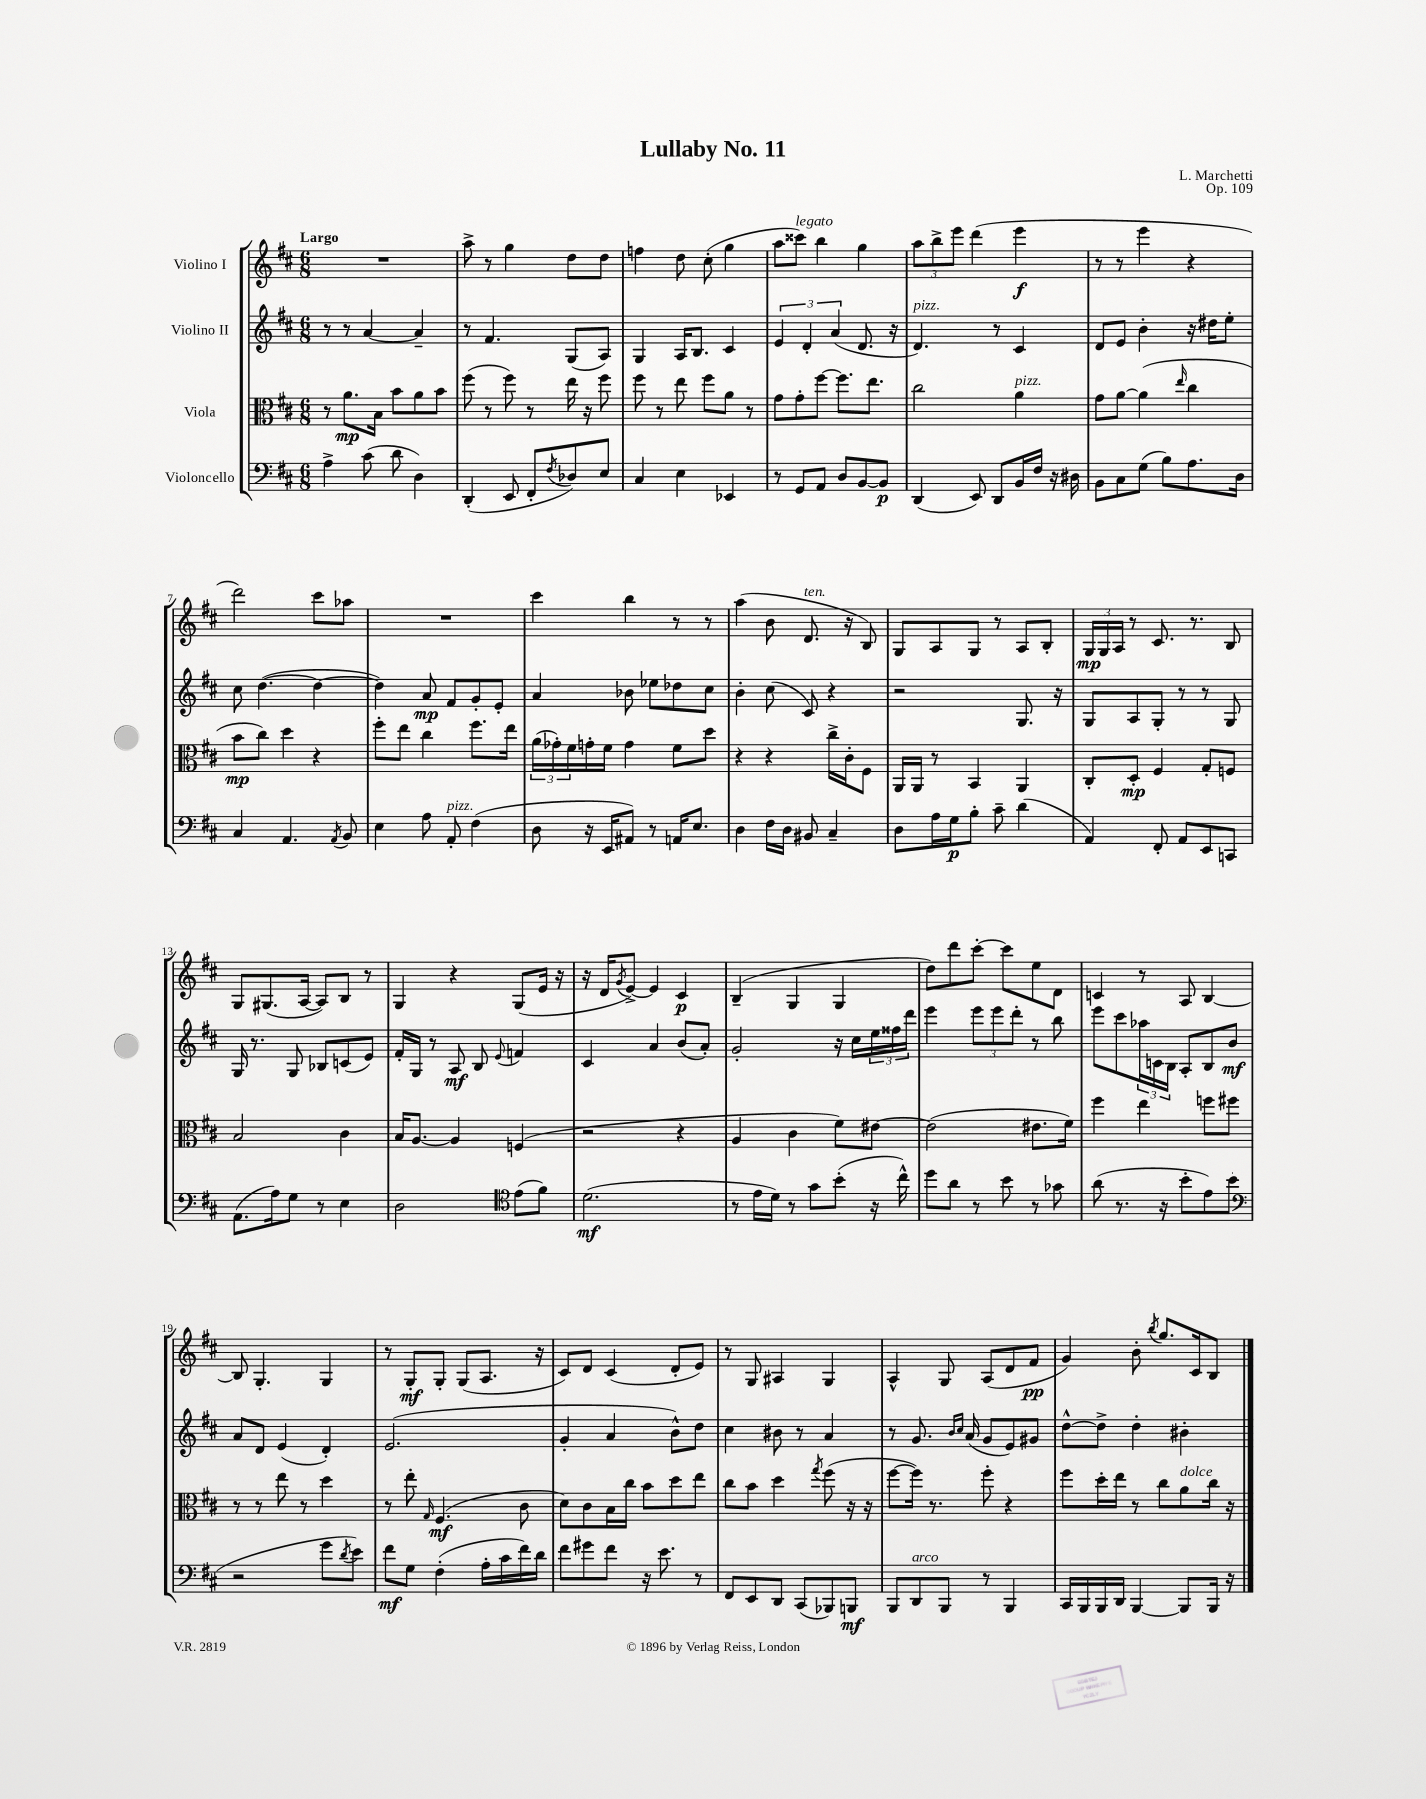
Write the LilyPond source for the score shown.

\header { title = "Lullaby No. 11" composer = "L. Marchetti" opus = "Op. 109" }
<<
\new StaffGroup <<
\new Staff = "s0" \with { instrumentName = "Violino I" } {
    \clef treble \key d \major \numericTimeSignature \time 6/8 \tempo "Largo"
    R2. |
    a''8-> r8 g''4 d''8 d''8 |
    f''4 d''8 cis''8-.( g''4 |
    a''8 cisis'''8^\markup { \italic "legato" }) b''4 g''4 |
    \tuplet 3/2 { a''8 b''8-> e'''8 } d'''4( e'''4\f |
    r8 r8 e'''4 r4 |
    d'''2) cis'''8 aes''8 |
    R2. |
    cis'''4 b''4 r8 r8 |
    a''4( b'8 d'8.^\markup { \italic "ten." } r16 b8) |
    g8 a8 g8 r8 a8 b8-. |
    \tuplet 3/2 { g16\mp g16 a16 } r8 cis'8. r8. b8 |
    g8 gis8.( a16~ a8) b8 r8 |
    g4 r4 g8( e'16 r16 |
    r16 d'16 \acciaccatura { g'8 } e'8~->) e'4 cis'4\p |
    b4--( g4 g4 |
    d''8) d'''8 cis'''8~-. cis'''8 e''8 d'8 |
    c'4 r8 a8 b4~ |
    b8 g4.-. g4 |
    r8 g8-.\mf g8-. g8( a8. r16 |
    cis'8) d'8 cis'4( d'8-. e'8) |
    r8 g8 ais4 g4 |
    a4-^ g8 a8( d'8 fis'8\pp |
    g'4) b'8-. \acciaccatura { b''8 } g''8. cis'16 b8 \bar "|." |
}
\new Staff = "s1" \with { instrumentName = "Violino II" } {
    \clef treble \key d \major \numericTimeSignature \time 6/8
    r8 r8 a'4~ a'4-- |
    r8 fis'4. g8( a8) |
    g4 a16 b8. cis'4 |
    \tuplet 3/2 { e'4 d'4-. a'4( } d'8. r16 |
    d'4.^\markup { \italic "pizz." }) r8 cis'4 |
    d'8 e'8 b'4-. r16 dis''16 e''8-. |
    cis''8 d''4.~( d''4~ |
    d''4) a'8\mp fis'8 g'8-. e'8-. |
    a'4 bes'8 ees''8 des''8 cis''8 |
    b'4-. cis''8( cis'8) r4 |
    r2 g8. r16 |
    g8 a8 g8-. r8 r8 g8 |
    g16 r8. g8 bes8 c'8( e'8) |
    fis'16-. g16 r8 a8\mf b8 \appoggiatura { e'8 } f'4 |
    cis'4 a'4 b'8( a'8-.) |
    g'2-. r16 cis''16 \tuplet 3/2 { e''16 fisis''16 d'''16 } |
    e'''4 \tuplet 3/2 { e'''8 e'''8 d'''8-. } r8 b''8 |
    e'''8 cis'''8 \tuplet 3/2 { aes''16 c'16 b16 } a8-. b8 b'8\mf |
    a'8 d'8 e'4( d'4-.) |
    e'2.( |
    g'4-. a'4 b'8-^) d''8 |
    cis''4 bis'8 r8 a'4 |
    r8 g'8. \grace { b'16 cis''16 } a'16( g'8 e'8) gis'8 |
    d''8~-^ d''8-> d''4-. bis'4-. \bar "|." |
}
\new Staff = "s2" \with { instrumentName = "Viola" } {
    \clef alto \key d \major \numericTimeSignature \time 6/8
    r8 a'8.\mp b16 b'8 a'8 b'8 |
    fis''8( r8 fis''8) r8 e''16 r16 fis''8 |
    fis''8 r8 e''8 fis''8 a'8 r8 |
    g'8 g'8-. fis''8~ fis''8. e''8. |
    cis''2 a'4^\markup { \italic "pizz." } |
    g'8 a'8~ a'4( \grace { e''16 } cis''4 |
    b'8\mp cis''8) d''4 r4 |
    fis''8-. e''8 cis''4 fis''8. e''16 |
    \tuplet 3/2 { a'16( ges'16-.) fis'16 } g'16-. fis'16 g'4 fis'8 d''8 |
    r4 r4 cis''16-> cis'16-. fis8 |
    a,16 a,16 r8 b,4 a,4 |
    cis8-. d8-.\mp fis4 g8-. f8 |
    b2 cis'4 |
    b16 a8.~ a4 f4( |
    r2 r4 |
    a4 cis'4 fis'8) eis'8~ |
    eis'2( eis'8. fis'16) |
    fis''4 e''4 f''8 fis''8 |
    r8 r8 e''8 r8 d''4 |
    r8 e''8-. \grace { g16 } fis4.\mf( cis'8 |
    d'8) cis'8 b16 cis''16 b'8 d''8 e''8 |
    cis''8 b'8 d''4 \acciaccatura { g''8 } fis''8( r16 r16 |
    fis''8~ fis''16) r8. fis''8-. r4 |
    fis''8 d''16-. e''16 r8 cis''8 a'8^\markup { \italic "dolce" } cis''16 r16 \bar "|." |
}
\new Staff = "s3" \with { instrumentName = "Violoncello" } {
    \clef bass \key d \major \numericTimeSignature \time 6/8
    a4-> cis'8( d'8 d4) |
    d,4-.( e,8 fis,8-. \acciaccatura { fis8 } des8) e8 |
    cis4 e4 ees,4 |
    r8 g,8 a,8 d8 b,8~ b,8\p |
    d,4( e,8) d,8 b,16 fis16 r16 dis16 |
    b,8 cis8 g8( b8) a8. d16 |
    cis4 a,4. \acciaccatura { a,8 } b,8 |
    e4 a8 a,8-.^\markup { \italic "pizz." } fis4( |
    d8 r16 e,16 ais,8) r8 a,16 e8. |
    d4 fis16 d16 bis,8 cis4-- |
    d8 a16 g16\p b8-. cis'8-- d'4( |
    a,4) fis,8-. a,8 e,8 c,8 |
    a,8.( a16) g8 r8 e4 |
    d2 \clef tenor e'8( fis'8) |
    d'2.\mf( |
    r8 e'16 d'16) r8 g'8 b'8-.( r16 cis''16-^) |
    d''8 a'8 r8 b'8 r8 ges'8 |
    a'8( r8. r16 b'8-. e'8) b'8( |
    \clef bass r2 g'8 \acciaccatura { d'8 } e'8) |
    fis'8\mf g8 fis4-.( a16-. cis'16 fis'16) d'16 |
    fis'8 gis'8 fis'8 r16 e'8. r8 |
    fis,8 e,8 d,8 cis,8( bes,,8) b,,8\mf |
    b,,8 d,8^\markup { \italic "arco" } b,,8 r8 b,,4 |
    cis,16 b,,16 b,,16 d,16 b,,4~ b,,8 b,,16 r16 \bar "|." |
}
>>
>>
